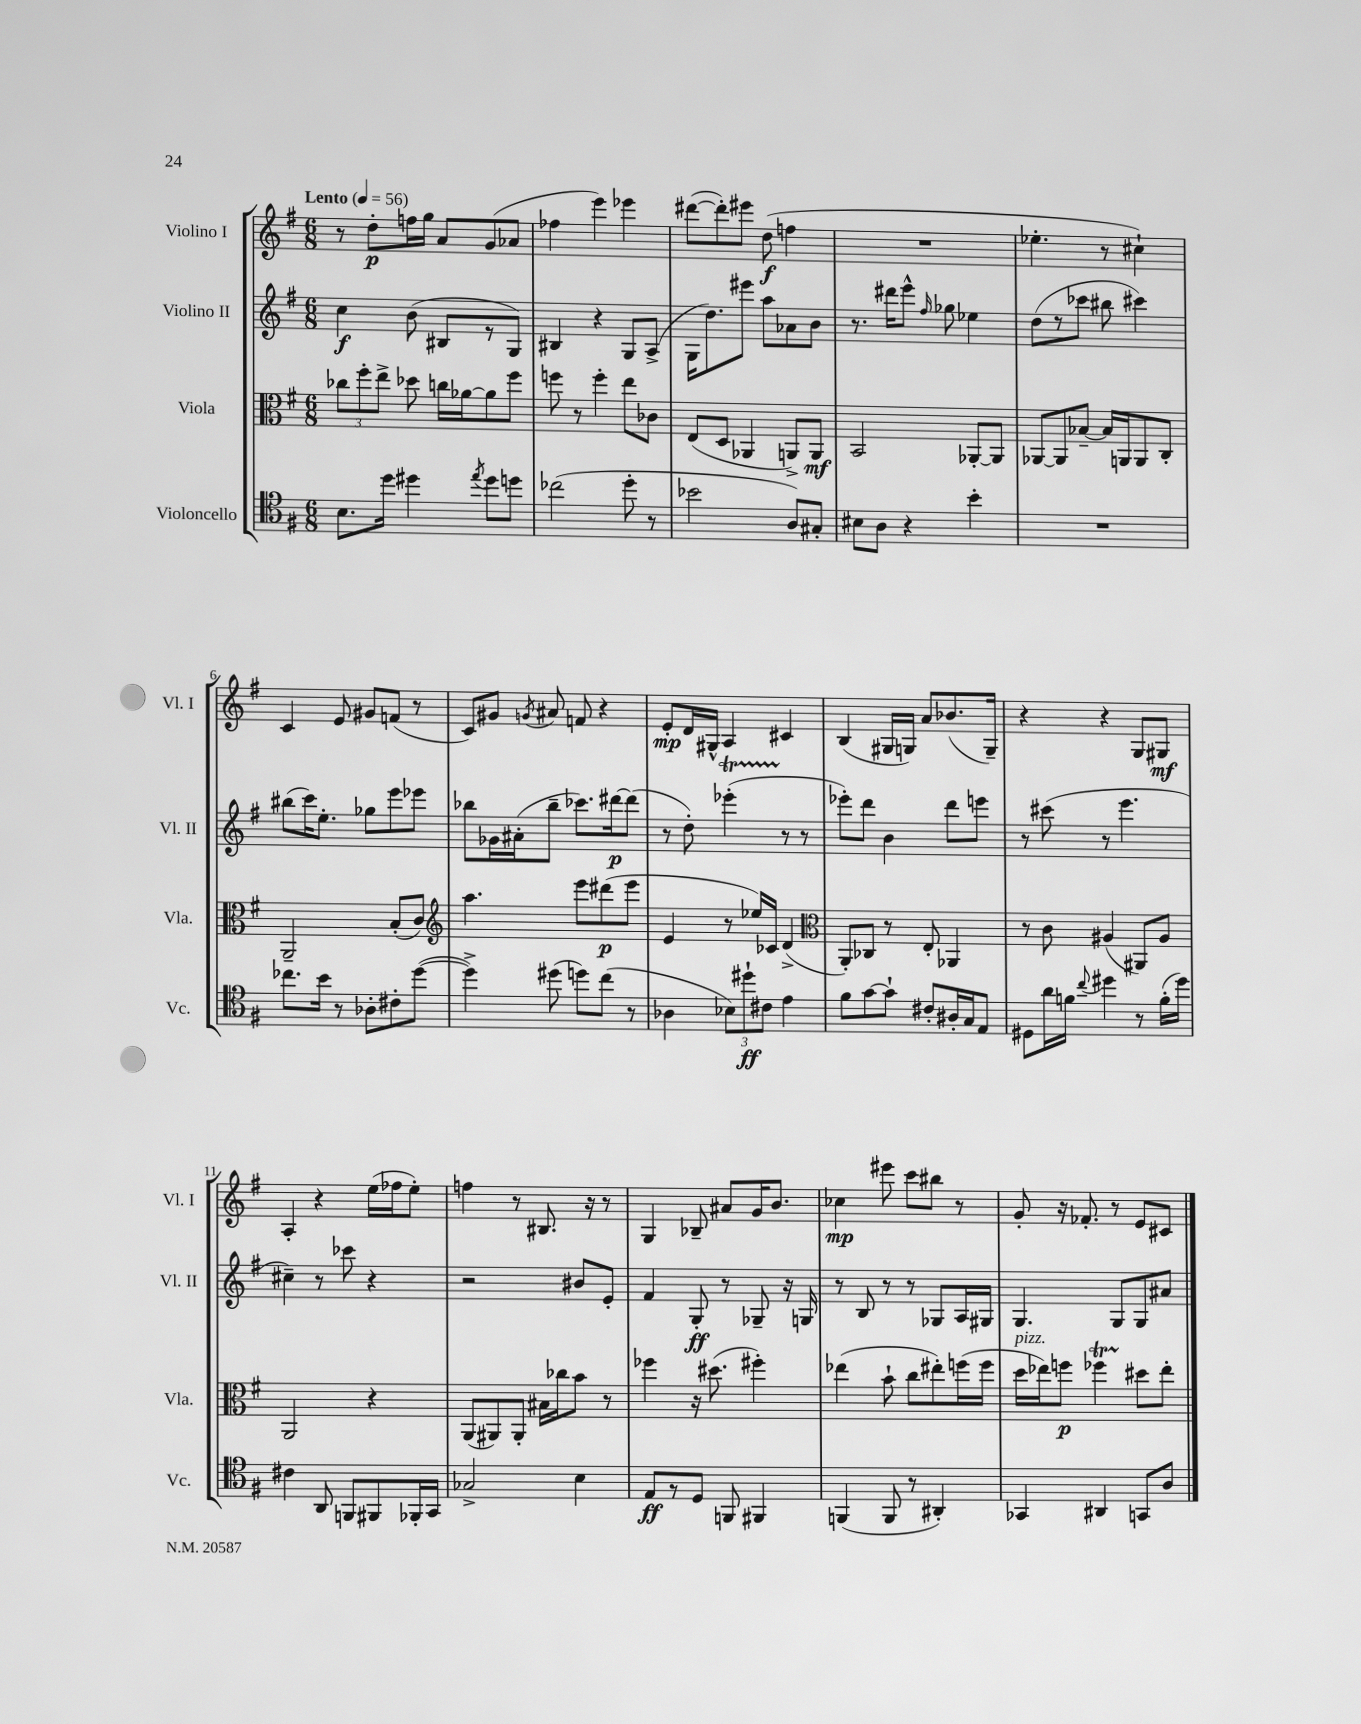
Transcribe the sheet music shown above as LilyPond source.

<<
\new StaffGroup <<
\new Staff = "s0" \with { instrumentName = "Violino I" shortInstrumentName = "Vl. I" } {
    \clef treble \key g \major \numericTimeSignature \time 6/8 \tempo "Lento" 4 = 56
    \autoBeamOff r8 d''8[-.\p f''16 g''16] a'8[ g'8( aes'8] |
    fes''4 e'''4) ees'''4 |
    dis'''8[~( dis'''8-.) eis'''8] d''8\f( f''4 |
    R2. |
    ees''4.-. r8 cis''4-!) |
    c'4 e'8 gis'8[ f'8]( r8 |
    c'8[) gis'8] \acciaccatura { g'8 } ais'8 f'8 r4 |
    e'8[-.\mp d'16 gis16]-^ a4 cis'4 |
    b4( gis16[ g16]) a'8[ bes'8.( g16]--) |
    r4 r4 g8[ gis8]\mf |
    a4-. r4 e''16[( fes''16 e''8]-.) |
    f''4 r8 bis8. r16 r8 |
    g4 bes8-- ais'8[ g'16 b'8.] |
    ces''4\mp eis'''8 c'''8[ bis''8] r8 |
    g'8-. r16 fes'8.-. r8 e'8[ cis'8] \bar "|." |
}
\new Staff = "s1" \with { instrumentName = "Violino II" shortInstrumentName = "Vl. II" } {
    \clef treble \key g \major \numericTimeSignature \time 6/8
    \autoBeamOff c''4\f b'8( bis8[ r8 g8]) |
    bis4 r4 g8[ a8]->( |
    g16[ d''8.) eis'''8] a''8[ aes'8 b'8] |
    r8. dis'''16[ e'''8]-^ \grace { fis''16 } ges''8 ees''4 |
    d''8[( r8 ces'''8] bis''8 cis'''4) |
    bis''8[( c'''16) e''8.]-. ges''8[ e'''8 ees'''8] |
    bes''8[ ges'16 ais'16-.( bes''8]-- ces'''8.[) dis'''16~\p dis'''8]( |
    r8 d''8-.) ees'''4-.\startTrillSpan( r8\stopTrillSpan r8 |
    ees'''8[-.) d'''8] b'4 d'''8[ e'''8] |
    r8 cis'''8( r8 e'''4. |
    cis''4--) r8 ces'''8 r4 |
    r2 bis'8[ e'8]-. |
    fis'4 g8-.\ff r8 ges8-- r16 g16 |
    r8 b8 r8 r8 ges8[ a16 gis16] |
    g4. g8[ g8 ais'8] \bar "|." |
}
\new Staff = "s2" \with { instrumentName = "Viola" shortInstrumentName = "Vla." } {
    \clef alto \key g \major \numericTimeSignature \time 6/8
    \autoBeamOff \tuplet 3/2 { ces''8[ fis''8-. e''8]-> } des''8 c''16[ aes'16~ aes'8 fis''8] |
    f''8 r8 f''4-. e''8[ ces'8] |
    e8[( d8] aes,4 a,8[->) a,8]\mf |
    b,2 aes,8[~-. aes,8] |
    aes,8[~ aes,8 bes8]~-- bes16[ a,16 a,8 c8]-. |
    a,2-- b8[-.( c'8]) |
    \clef treble a''4. e'''8[ dis'''8\p( e'''8] |
    e'4 r8 ees''16[) ces'16] d'4->( |
    \clef alto a,8[-.) ces8] r8 e8-. aes,4 |
    r8 c'8 ais4( ais,8[) ais8] |
    a,2 r4 |
    a,8[( ais,8) ais,8]-. bis16[ ces''16 b'8] r8 |
    fes''4 r16 dis''8.( fis''4-.) |
    ees''4( b'8-! c''8[ eis''8-.) f''16( f''16] |
    d''16[^\markup { \italic "pizz." } ees''16) f''8]\p fes''4\startTrillSpan dis''8[\stopTrillSpan ees''8]-. \bar "|." |
}
\new Staff = "s3" \with { instrumentName = "Violoncello" shortInstrumentName = "Vc." } {
    \clef tenor \key g \major \numericTimeSignature \time 6/8
    \autoBeamOff b8.[ d''16] dis''4 \acciaccatura { e''8 } dis''8[ d''8] |
    ces''2( d''8-. r8 |
    bes'2 a8[) gis8]-. |
    bis8[ a8] r4 b'4-. |
    R2. |
    ces''8.[ b'16] r8 aes8[-. cis'8-. d''8]~( |
    d''4->) dis''8( d''8[) c''8]( r8 |
    aes4 \tuplet 3/2 { bes8[) dis''8-!\ff cis'8] } e'4 |
    fis'8[ g'8~ g'8]-! cis'8[-. ais16-. g16 e8] |
    dis8[ a'16 f'16] \appoggiatura { c''8 } dis''4 r8 f'16[-.( dis''16]) |
    cis'4 a,8 f,8[ fis,8 fes,16-. g,16] |
    ges2-> b4 |
    e8[\ff r8 d8] f,8 fis,4 |
    f,4( f,8 r8 ais,4-.) |
    ges,4 ais,4 g,8[ a8] \bar "|." |
}
>>
>>
